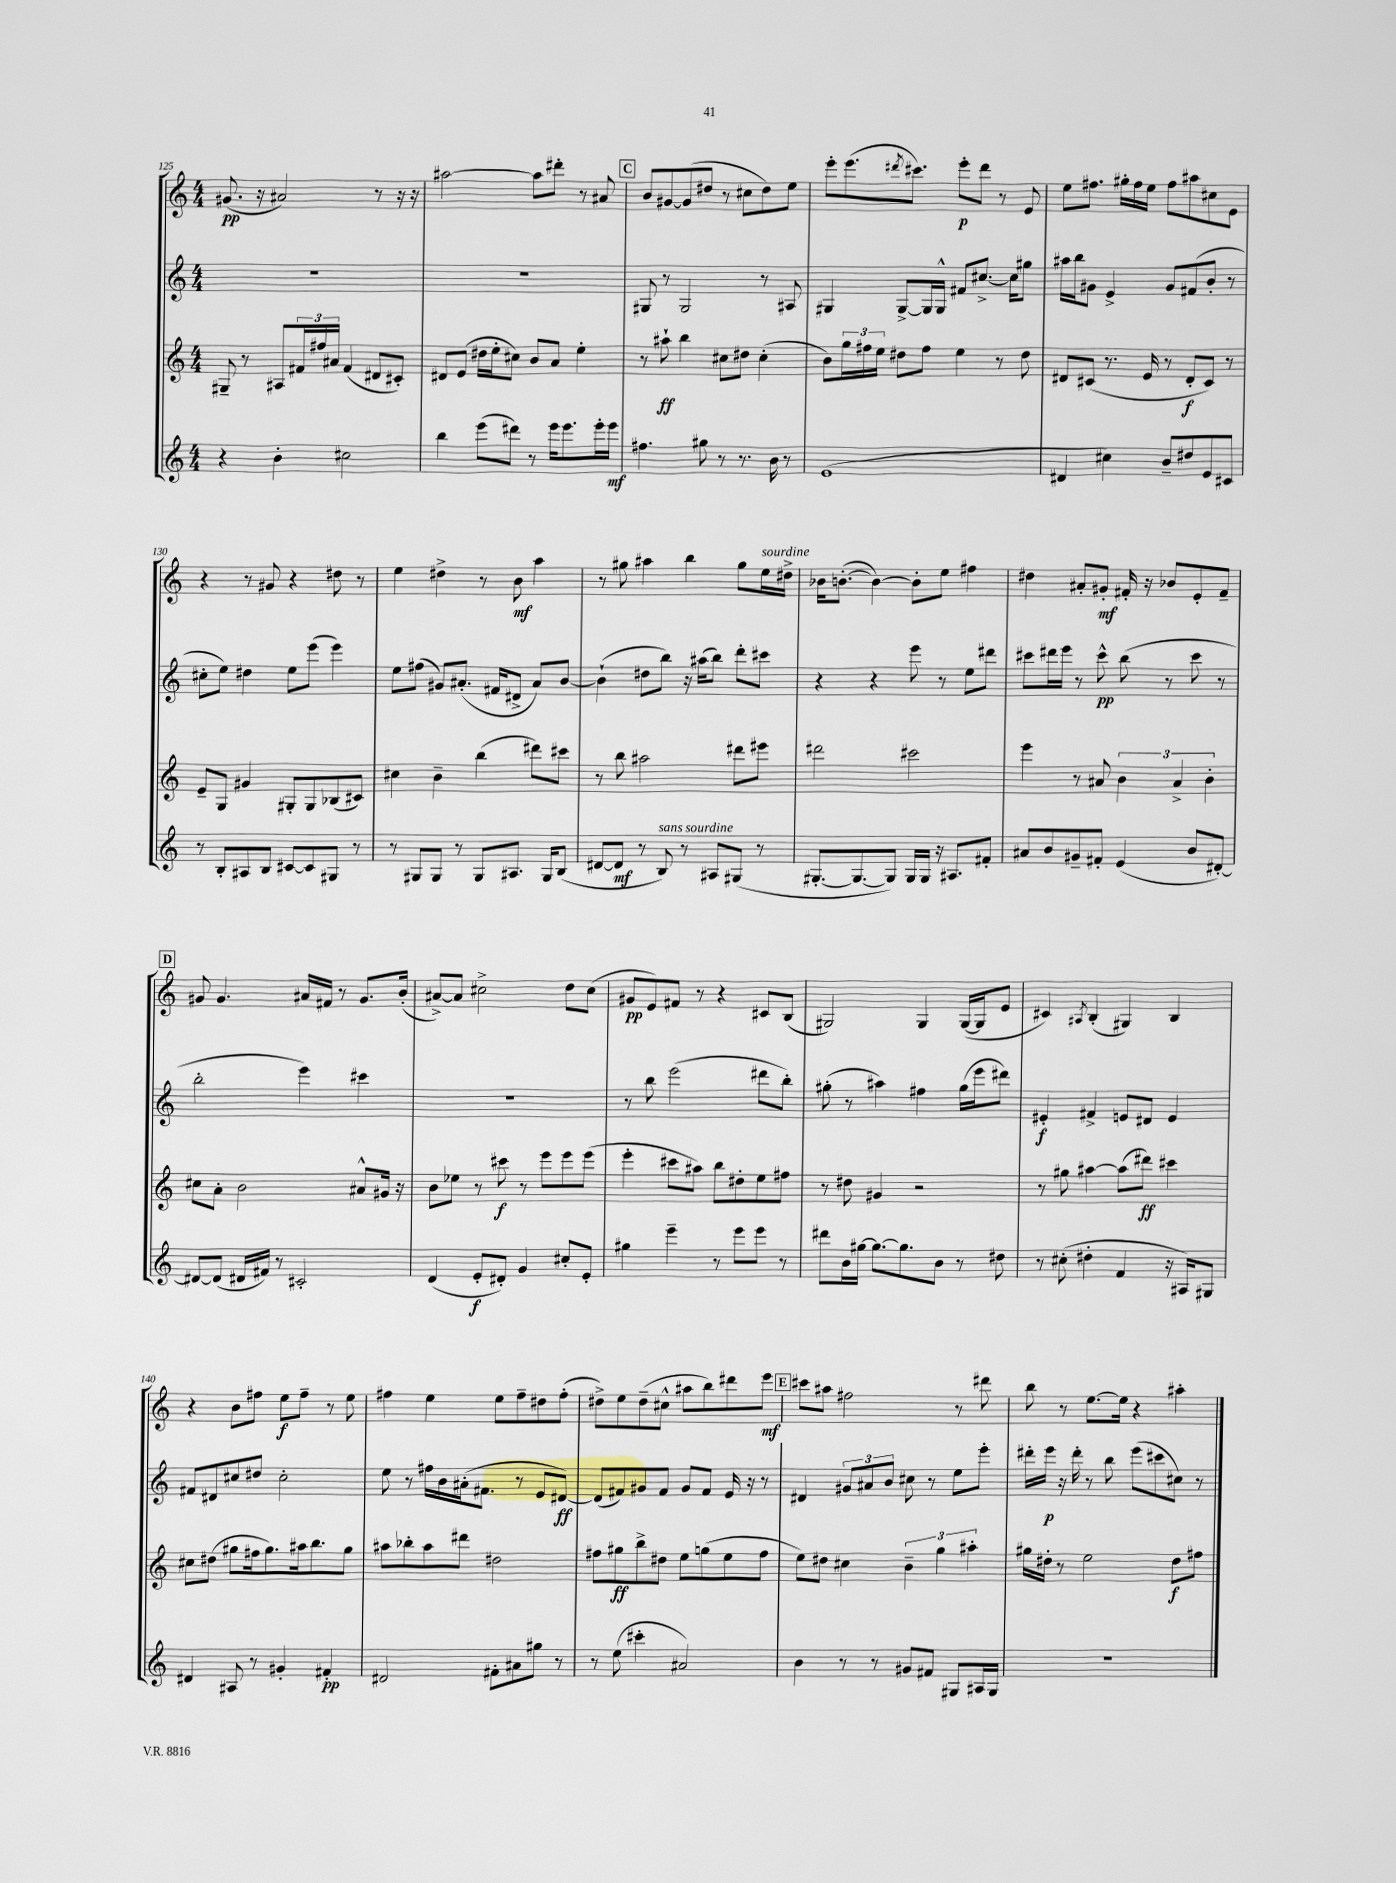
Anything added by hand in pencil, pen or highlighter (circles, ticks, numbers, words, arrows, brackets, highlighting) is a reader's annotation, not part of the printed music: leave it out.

**kern	**dynam	**kern	**dynam	**kern	**dynam	**kern	**dynam
*part4	*part4	*part3	*part3	*part2	*part2	*part1	*part1
*staff4	*staff4	*staff3	*staff3	*staff2	*staff2	*staff1	*staff1
*clefG2	*	*clefG2	*	*clefG2	*	*clefG2	*
*k[]	*	*k[]	*	*k[]	*	*k[]	*
*M4/4	*	*M4/4	*	*M4/4	*	*M4/4	*
=125	=125	=125	=125	=125	=125	=125	=125
4r	.	8G#X~/	.	1r	.	(8.g#X/	pp
.	.	8r	.	.	.	.	.
.	.	.	.	.	.	16r	.
4b'\	.	8A#X/L	.	.	.	2a#X/)	.
.	.	24f#X/L	.	.	.	.	.
.	.	24ff#X/	.	.	.	.	.
.	.	24a#X/JJ	.	.	.	.	.
2cc#X\	.	(4f#/	.	.	.	.	.
.	.	8d#X/L	.	.	.	8r	.
.	.	8c#X'/J)	.	.	.	16r	.
.	.	.	.	.	.	16r	.
=126	=126	=126	=126	=126	=126	=126	=126
4bb\	.	8d#X/L	.	1r	.	[2aa#X\	.
.	.	(8e/J	.	.	.	.	.
(8eee\L	.	16dd#X\LL	.	.	.	.	.
.	.	16ee'\J	.	.	.	.	.
8ddd#X\J)	.	8cc#X\J)	.	.	.	.	.
8r	.	8b/L	.	.	.	8aa#\L]	.
16eee\KL	.	8a/J	.	.	.	8ddd#X'\J	.
8.eee\	.	.	.	.	.	.	.
.	.	4ee'\	.	.	.	8r	.
16eee'\L	.	.	.	.	.	8a#X/	.
16eee\JJ	mf	.	.	.	.	.	.
!!LO:REH:place=s1:t=C
=127	=127	=127	=127	=127	=127	=127	=127
4.ff#X\	.	8r	.	8G#X/	.	8b/L	.
.	.	8aa#X`\	ff	8r	.	[8g#X/	.
.	.	4bb\	.	2G#/	.	(8g#/]	.
8gg#X\	.	.	.	.	.	8dd#X/J	.
8r	.	8cc#X\L	.	.	.	8r	.
8.r	.	8dd#X\J	.	.	.	8cc#X\L	.
.	.	(4cc#'\	.	8r	.	8dd#\)	.
16b\	.	.	.	.	.	.	.
8r	.	.	.	8A#X/	.	8ee\J	.
=128	=128	=128	=128	=128	=128	=128	=128
(1e	.	8b\L)	.	4G#X/	.	8eee'\L	.
.	.	24gg\L	.	.	.	(8.eee\	.
.	.	24ff#X\	.	.	.	.	.
.	.	24ee\JJ	.	.	.	.	.
.	.	8dd#X\L	.	[8G#^/L	.	.	.
.	.	.	.	.	.	8qddd#X/	.
.	.	.	.	.	.	8.ccc#X\J)	.
.	.	8ff#\J	.	16G#/L]	.	.	.
.	.	.	.	16G#^^/JJ	.	.	.
.	.	4ee\	.	8f#X/L	.	8eee'\L	p
.	.	.	.	[8.cc#X^/J	.	8ddd#\J	.
.	.	8r	.	.	.	8r	.
.	.	.	.	16cc#\KL]	.	.	.
.	.	8dd#\	.	8gg#X\J	.	8e/	.
=129	=129	=129	=129	=129	=129	=129	=129
4d#X/	.	8d#X/L	.	16aa#X\LL	.	8ee\L	.
.	.	.	.	16bb\J	.	.	.
.	.	(8c#X/J	.	8g#X\J	.	8.ff#X\J	.
4cc#X\)	.	8.r	.	4e^/	.	.	.
.	.	.	.	.	.	16gg#X'\LL	.
.	.	.	.	.	.	16ff#\	.
.	.	16e/	.	.	.	16ee\JJ	.
8b~/L	.	8r	.	8g#/L	.	8ff#\L	.
8dd#X/	.	8d#'/L	f	(8f#X/	.	8aa#X\	.
8e/	.	8c#/J)	.	8b'/J	.	8cc#X\	.
8c#X/J	.	8r	.	8r	.	8e\J	.
!!LO:LB:g=z
=130	=130	=130	=130	=130	=130	=130	=130
8r	.	8e~/L	.	8cc#X'\L	.	4r	.
8B'/L	.	8G/J	.	8ee\J)	.	.	.
8A#X/	.	4g#X/	.	4dd#X\	.	8r	.
8B/J	.	.	.	.	.	8g#X/	.
[8c#X/L	.	8G#X'/L	.	8ee\L	.	4r	.
8c#/]	.	8G#/	.	(8eee\J	.	.	.
8G#X/J	.	(8B-X/	.	4eee\)	.	8dd#X\	.
8r	.	8c#X/J)	.	.	.	8r	.
=131	=131	=131	=131	=131	=131	=131	=131
8r	.	4cc#X\	.	8ee\L	.	4ee\	.
8G#X/L	.	.	.	(8ff#X\J	.	.	.
8G#/J	.	4b~\	.	8g#X/L)	.	4dd#X^\	.
8r	.	.	.	(8.a#X'/J	.	.	.
8G#/L	.	(4bb\	.	.	.	8r	.
.	.	.	.	16f#X/KL	.	.	.
8.A#X/J	.	.	.	8d#X^/J	.	8b\	mf
.	.	8ddd#X\L)	.	8a#/L)	.	4aa\	.
16G#/KL	.	.	.	.	.	.	.
(8B/J	.	8ccc#X\J	.	[8b/J	.	.	.
=132	=132	=132	=132	=132	=132	=132	=132
[8d#X/L	.	8r	.	(4b`\]	.	8r	.
8d#/J]	mf	8bb\	.	.	.	8gg#X\	.
8r	.	2aa#X\	.	8dd#X\L	.	4aa#X\	.
!LO:TX:a:i:t=sans sourdine	!	!	!	!	!	!	!
8B/)	.	.	.	8bb\J)	.	.	.
8r	.	.	.	16r	.	4bb\	.
.	.	.	.	(16aa#X\KL	.	.	.
8A#X/L	.	.	.	8bb\J)	.	.	.
(8G#X/J	.	8ddd#X\L	.	8ddd'\L	.	8gg#\L	.
!	!	!	!	!	!	!LO:TX:a:i:t=sourdine	!
8r	.	8eee#X\J	.	8ccc#X\J	.	16ee\L	.
.	.	.	.	.	.	16dd#X^\JJ	.
=133	=133	=133	=133	=133	=133	=133	=133
[8.G#X'/L	.	2ddd#X\	.	4r	.	16b-X\KL	.
.	.	.	.	.	.	([8.bn'\J	.
8.G#/_	.	.	.	.	.	.	.
.	.	.	.	4r	.	4b\_)	.
8G#/J])	.	.	.	.	.	.	.
16G#/LL	.	2ccc#X\	.	8eee\	.	8b'\L]	.
16G#/JJ	.	.	.	.	.	.	.
16r	.	.	.	8r	.	8ee\J	.
8.A#X/L	.	.	.	.	.	.	.
.	.	.	.	8ee\L	.	4ff#X\	.
8f#X'/J	.	.	.	8ddd#X\J	.	.	.
=134	=134	=134	=134	=134	=134	=134	=134
8a#X/L	.	4eee\	.	8ccc#X\L	.	4dd#X\	.
8b/	.	.	.	16ddd#X\L	.	.	.
.	.	.	.	16eee\JJ	.	.	.
8g#X~/	.	8r	.	8r	.	8a#X'/L	.
8f#X'/J	.	8a#X/	.	8ccc#^^\	pp	8g#X'/J	mf
(4e/	.	6b\	.	(8bb\	.	16f#X'/	.
.	.	.	.	.	.	16r	.
.	.	.	.	8r	.	8b-X/L	.
.	.	6a#^/	.	.	.	.	.
8b/L	.	.	.	8ccc#\	.	8e'/	.
.	.	6b'\	.	.	.	.	.
[8d#X'/J)	.	.	.	8r	.	8f#~/J	.
!!LO:LB:g=z
!!LO:REH:place=s1:t=D
=135	=135	=135	=135	=135	=135	=135	=135
8d#X/L_	.	8cc#X\L	.	2bb'\	.	8g#X/	.
(8d#/J]	.	8a'\J	.	.	.	4.g#/	.
16d#X/LL	.	2b\	.	.	.	.	.
16f#X/JJ)	.	.	.	.	.	.	.
8r	.	.	.	.	.	.	.
2c#X'/	.	.	.	4eee\)	.	16a#X/LL	.
.	.	.	.	.	.	16f#X/JJ	.
.	.	.	.	.	.	8r	.
.	.	8a#X^^/L	.	4ccc#X\	.	8.g#/L	.
.	.	16g#X/Jk	.	.	.	.	.
.	.	16r	.	.	.	(16b'/Jk	.
=136	=136	=136	=136	=136	=136	=136	=136
(4d/	.	8b\L	.	1r	.	[8a#X^/L)	.
.	.	8ee-X\J	.	.	.	8a#/J]	.
8e'/L	f	8r	.	.	.	2cc#X^\	.
8d#X'/J)	.	8ccc#X\	f	.	.	.	.
4g/	.	8r	.	.	.	.	.
.	.	8eee\L	.	.	.	.	.
8cc#X'/L	.	8eee\	.	.	.	8dd\L	.
8e'/J	.	(8eee\J	.	.	.	(8cc#\J	.
=137	=137	=137	=137	=137	=137	=137	=137
4gg#X\	.	4eee'\	.	8r	.	8g#X/L	pp
.	.	.	.	8bb\	.	8e/)	.
4eee~\	.	8ccc#X\L	.	(2eee\	.	8f#X/J	.
.	.	8aa#X\J)	.	.	.	8r	.
8r	.	8bb\L	.	.	.	4r	.
8eee\L	.	8dd#X'\	.	.	.	.	.
8eee\J	.	8ee\	.	8ddd#X\L	.	8c#X/L	.
8r	.	8ff#X\J	.	8bb'\J)	.	(8B/J	.
=138	=138	=138	=138	=138	=138	=138	=138
8ddd#X\L	.	8r	.	(8gg#X'\	.	2G#X/)	.
16b\L	.	8dd#X\	.	8r	.	.	.
[16gg#X\JJ	.	.	.	.	.	.	.
8.gg#\L_	.	4g#X/	.	4aa#X\)	.	.	.
8.gg#\]	.	.	.	.	.	.	.
.	.	2r	.	4ff#X\	.	4G#/	.
8b\J	.	.	.	.	.	.	.
8r	.	.	.	(16gg#\LL	.	([16G#/LL	.
.	.	.	.	16eee\J	.	16G#/J]	.
8dd#X\	.	.	.	8ddd#X\J)	.	8e/J	.
=139	=139	=139	=139	=139	=139	=139	=139
8r	.	8r	.	4e#X'/	f	4c#X/)	.
(8cc#X'\	.	8gg#X\	.	.	.	.	.
.	.	.	.	.	.	8qA#X/	.
4dd#X'\	.	[4aa#X\	.	4f#X^/	.	(4B'/	.
4f/	.	(8aa#\L]	.	8en/L	.	4G#X/)	.
.	.	8ddd#X\J)	ff	8d#X/J	.	.	.
16r	.	4ccc#X\	.	4e/	.	4B/	.
16A#X/KL)	.	.	.	.	.	.	.
8G#X/J	.	.	.	.	.	.	.
!!LO:LB:g=z
=140	=140	=140	=140	=140	=140	=140	=140
4d#X/	.	8cc#X\L	.	8f#X/L	.	4r	.
.	.	(8dd#X\J	.	8d#X/	.	.	.
8A#X/	.	8gg#X\L	.	8cc#X/	.	8b\L	.
8r	.	16ff#X\k	.	8dd#X/J	.	8ff#X\J	.
.	.	8.gg#\)	.	.	.	.	.
4g#X'/	.	.	.	2cc#'\	.	8ee\L	f
.	.	16aa#X\k	.	.	.	8ff#~\J	.
.	.	8.bb\	.	.	.	.	.
4f#X'/	pp	.	.	.	.	8r	.
.	.	8gg#\J	.	.	.	8ee\	.
=141	=141	=141	=141	=141	=141	=141	=141
2d#X/	.	8aa#X\L	.	8ee\	.	4ff#X\	.
.	.	8bb-X'\	.	8r	.	.	.
.	.	8aa#\	.	16ff#X\LL	.	4ee\	.
.	.	.	.	16b\	.	.	.
.	.	8ddd#X\J	.	(16a#X'\J	.	.	.
.	.	.	.	8.f#X\J	.	.	.
8f#X'\L	.	2dd#X\	.	.	.	8ee\L	.
8a#X\	.	.	.	8r	.	8ff#~\	.
8gg#X\J	.	.	.	8e/L	.	8dd#X\	.
8r	.	.	.	[8d#X/J)	ff	(8ff#'\J	.
=142	=142	=142	=142	=142	=142	=142	=142
8r	.	8ff#X\L	.	(8d#/L]	.	8dd#X^\L)	.
(8ee\	.	8gg#X\	ff	8f#X/)	.	8ee\	.
4ccc#X'\	.	8bb^\	.	8g#X/	.	(8dd#~\	.
.	.	8dd#X\J	.	8f#/J	.	8cc#X^^\J	.
2a#X/)	.	8ee\L	.	8g#/L	.	8aa#X\L	.
.	.	(8ggn\	.	8f#/J	.	8bb\)	.
.	.	8ee\	.	16e/	.	8ddd#X\	.
.	.	.	.	16r	.	.	.
.	.	8ff#\J	.	8r	.	8eee\J	mf
!!LO:REH:place=s1:t=E
=143	=143	=143	=143	=143	=143	=143	=143
4b\	.	8ee\L)	.	4d#X/	.	8ccc#X\L	.
.	.	8dd#X\J	.	.	.	8aa#X\J	.
8r	.	4cc#X\	.	12g#X/L	.	2ff#X\	.
.	.	.	.	12a#X/	.	.	.
8r	.	.	.	.	.	.	.
.	.	.	.	12b/J	.	.	.
8g#X/L	.	6b~\	.	8cc#X\	.	.	.
8f#X/J	.	.	.	8r	.	.	.
.	.	6gg\	.	.	.	.	.
8G#X/L	.	.	.	8ee\L	.	8r	.
.	.	6aa#X'\	.	.	.	.	.
16A#X/L	.	.	.	8eee'\J	.	8ddd#X\	.
16G#/JJ	.	.	.	.	.	.	.
=144	=144	=144	=144	=144	=144	=144	=144
1r	.	16gg#X\LL	.	16ddd#X'\LL	.	8bb\	.
.	.	16dd#X'\JJ	.	16eee\JJ	p	.	.
.	.	8r	.	16r	.	8r	.
.	.	.	.	16ddd#'\	.	.	.
.	.	2ee\	.	8r	.	[8.ee\L	.
.	.	.	.	8bb\	.	.	.
.	.	.	.	.	.	16ee\Jk]	.
.	.	.	.	(8eee\L	.	4r	.
.	.	.	.	8ccc#X\	.	.	.
.	.	8dd#\L	f	8cc#X\J)	.	4aa#X'\	.
.	.	8ff#X\J	.	8r	.	.	.
==	==	==	==	==	==	==	==
*-	*-	*-	*-	*-	*-	*-	*-
